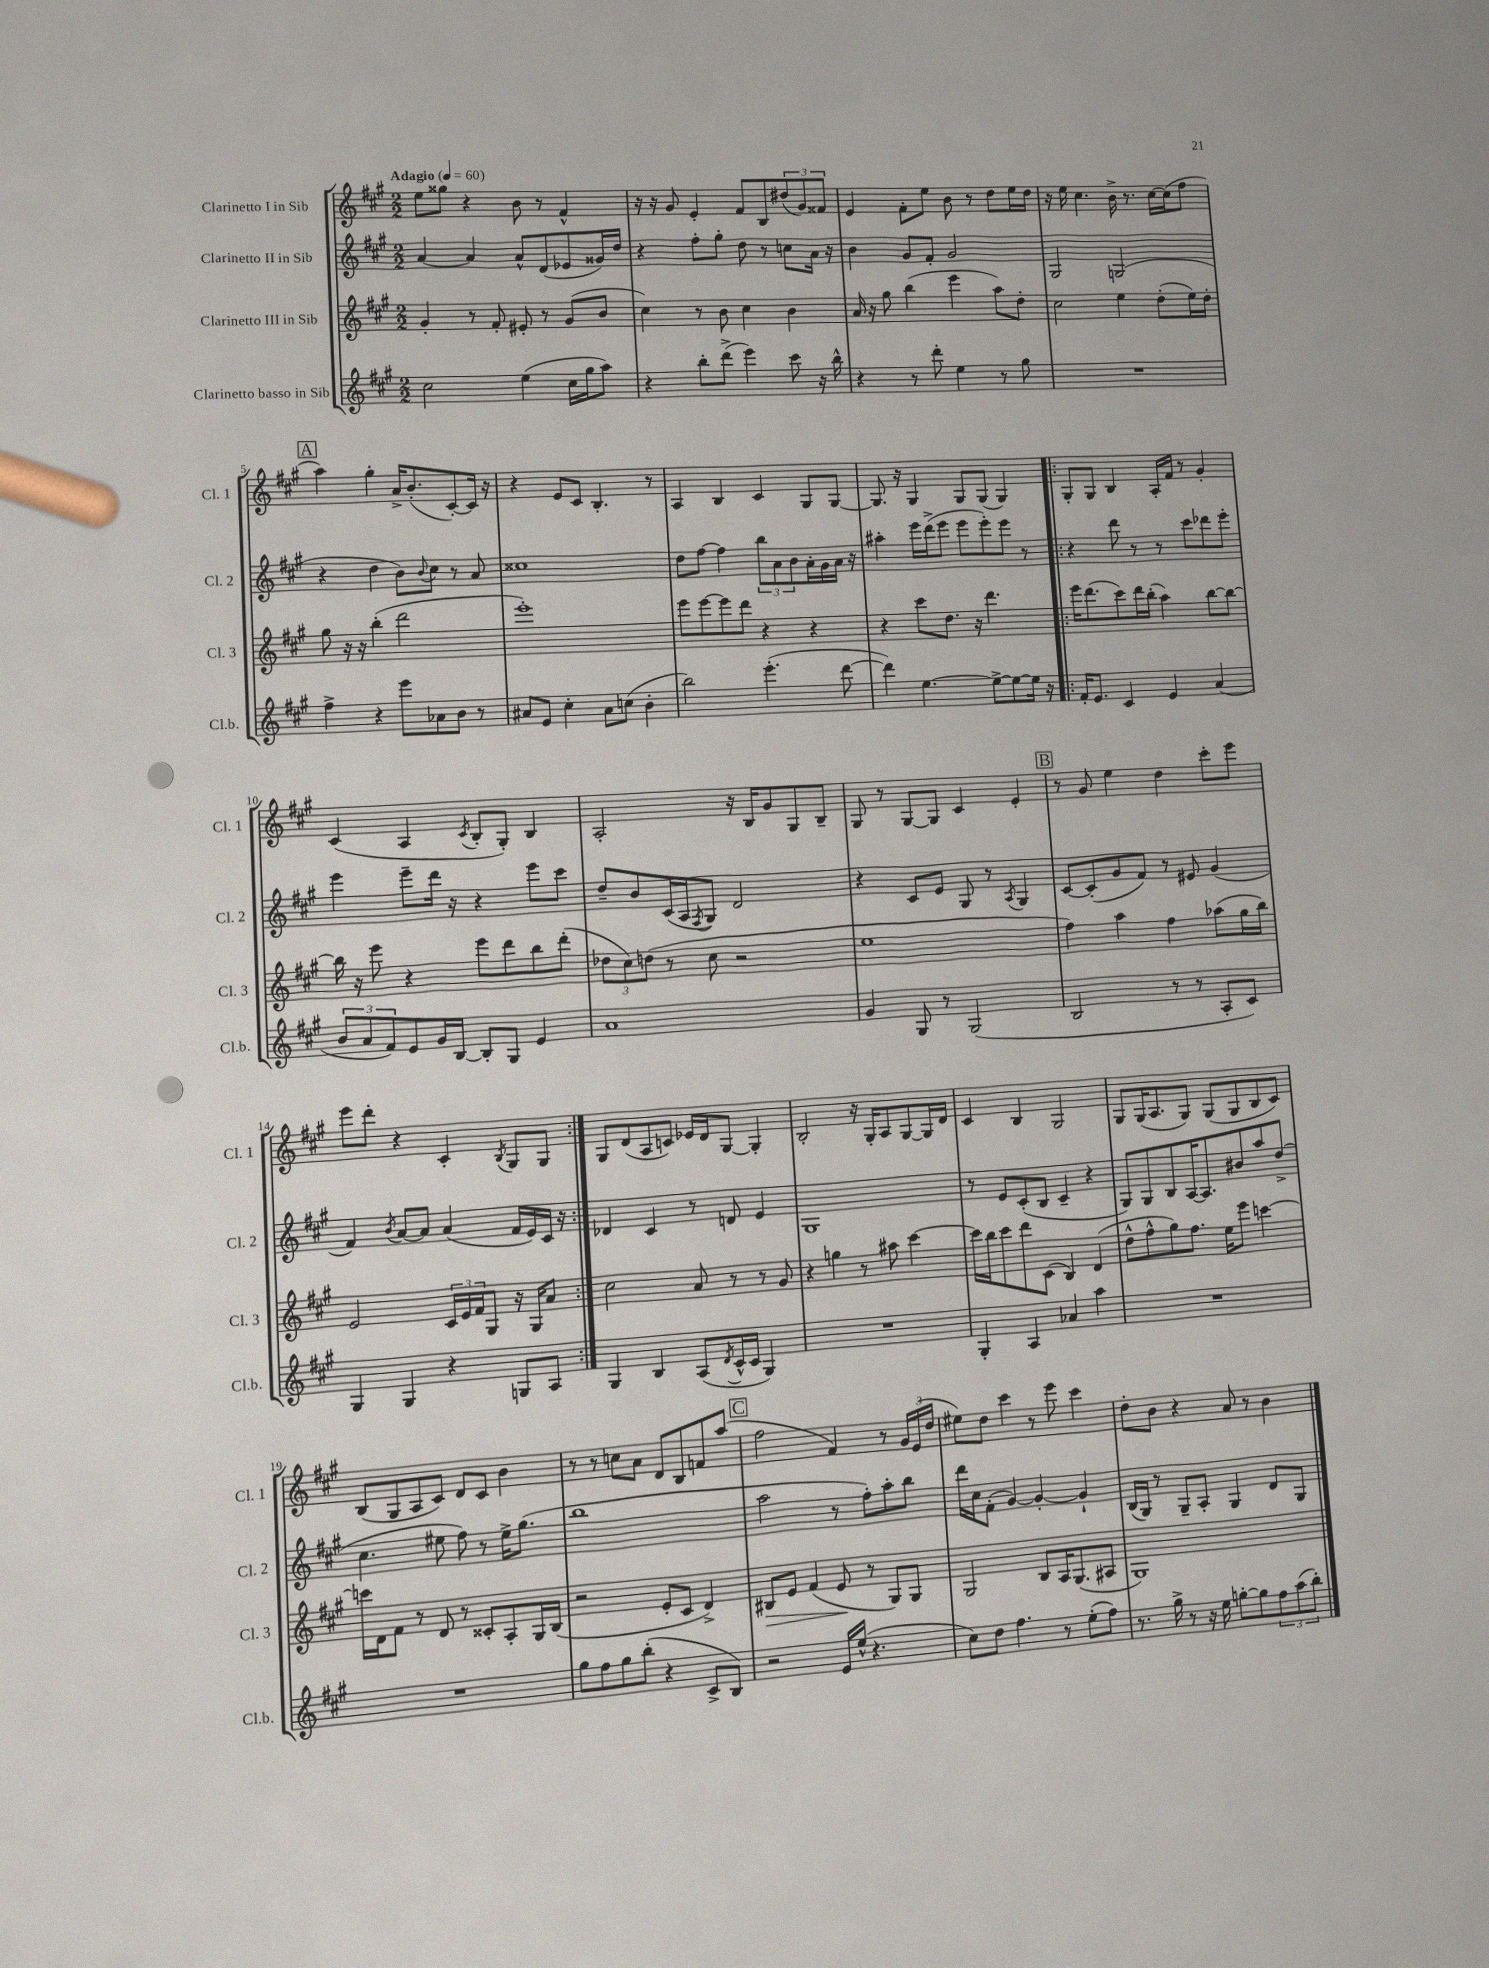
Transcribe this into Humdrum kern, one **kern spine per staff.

**kern	**kern	**kern	**kern
*staff4	*staff3	*staff2	*staff1
*clefG2	*clefG2	*clefG2	*clefG2
*k[f#c#g#]	*k[f#c#g#]	*k[f#c#g#]	*k[f#c#g#]
*M2/2	*M2/2	*M2/2	*M2/2
*MM60	*MM60	*MM60	*MM60
2cc#\	4g#'/	[4a/	8ee\L
.	.	.	8gg##\J
.	8r	4a/]	4r
.	8f#'/	.	.
(4ee\	8e#'/	8a^^/L	8b\
.	8r	(8d/	8r
16cc#\LL	(8g#/L	8e-/	4f#^^/
16gg#\J	.	.	.
8aa\J)	8b/J	16g##/L)	.
.	.	16dd/JJ	.
=	=	=	=
4r	4cc#\)	4r	16r
.	.	.	16r
.	.	.	8g#/
8bb'\L	8r	8ff#'\L	4e'/
(8ddd^\J	8b\	8gg#'\J	.
4eee\)	4cc#\	8dd\	8f#/L
.	.	8r	8B/
8ccc#\	4b\	8cc\L	(12dd#/
.	.	.	12g#/)
16r	.	16a\Jk	.
.	.	.	12f##/J
16bb^^\	.	16r	.
=	=	=	=
4r	16a/	4b\	4e/
.	16r	.	.
.	8gg#\	.	.
8r	(4bb\	8g#/L	8f#'\L
8ddd'\	.	8f#'/J	8ee\J
4ee\	4eee\	2g#/	8b\
.	.	.	8r
8r	8aa\L)	.	8dd\L
8gg#\	8dd'\J	.	16ee\L
.	.	.	16dd\JJ
=	=	=	=
1r	2cc#\	2G#/	16r
.	.	.	16ee\
.	.	.	4.cc#\
.	4ee\	(2G/	16b^\
.	.	.	8.r
.	(8dd'\L	.	[16cc#\LL
.	.	.	(16cc#\]J
.	16ee\L)	.	8ff#\J
.	16dd'\JJ	.	.
=	=	=	=
4ff#^\	8gg#\	4r	4aa\)
.	16r	.	.
.	16r	.	.
4r	(4bb'\	4dd\	4gg#'\
8eee\L	2ddd\	8b\L)	16a^/LK
.	.	.	(8.b'/
.	.	8qqb/	.
8a-\	.	8cc#\J	.
8b\J	.	8r	[8c#'/)
8r	.	8a/	16c#/]Jk
.	.	.	16r
=	=	=	=
8a#/L	1eee')	1cc##	4r
8e/J	.	.	.
4cc#'\	.	.	8e/L
.	.	.	8c#/J
8a#\L	.	.	4.B'/
(8cc\J	.	.	.
4b'\	.	.	.
.	.	.	8r
=	=	=	=
2bb\)	8eee\L	8dd\L	4A/
.	[8eee\	[8ff#\J	.
.	8eee\]	4ff#\]	4B/
.	8ddd\J	.	.
(4.eee'\	4r	12bb\L	4c#/
.	.	12a\	.
.	.	12b\	.
.	4r	16a'\L	8G#/L
.	.	16g#\	.
[8ddd\	.	16a\JJ	[8G#/J
.	.	16r	.
=	=	=	=
4ddd\])	4r	4aa#'\	8.G#/]
.	.	.	16r
[4.ee\	8ccc#\L	16eee\LL	4G#/
.	.	(16ddd^\J	.
.	8.dd\J	8eee\J	.
.	.	8eee\L	8G#/L
.	16r	.	.
8ee^\_L	4.ddd\	8eee'\)	(8G#/J
8ee\_	.	8eee\J	4G#/)
16ee\]Jk	.	8r	.
16r	.	.	.
=!|:	=!|:	=!|:	=!|:
16f#'/LK	16eee\LK	4r	8G#'/L
8.e/J	(8.ddd\	.	.
.	.	.	8G#/J
4c#/	8ccc#\)	8ddd\	4B/
.	16ddd\L	8r	.
.	(16bb'\JJ	.	.
4e/	4aa\)	8r	16A'/LL
.	.	.	16f#/JJ
.	.	8ccc#\L	8r
(4a/	[8bb\L	8ddd-\	4g#'/
.	8bb\_J	8eee'\J	.
=	=	=	=
12b/L	16bb\]	4eee\	(4c#/
.	16r	.	.
12a/	.	.	.
.	8eee\	.	.
12f#/)	.	.	.
8e/	4r	8eee~\L	4A/
16g#/L	.	16ddd\Jk	.
[16B/JJ	.	16r	.
.	.	.	8qc#/
8B'/]L	8eee\L	4r	8B'/L
8G#/J	8ddd\	.	8G#'/J)
4e/	8bb\	8eee\L	4B/
.	(8ddd'\J	8ccc#\J	.
=	=	=	=
1a	12dd-\L	8dd~/L	2A'/
.	12cc#\)	.	.
.	.	8b/	.
.	(12dd\J	.	.
.	8r	(16c#/L	.
.	.	16A/J	.
.	.	8qF#/	.
.	8cc#\	8G#/J)	.
.	2r	2d/	16r
.	.	.	16B/LK
.	.	.	8g#/
.	.	.	8G#/
.	.	.	8B~/J
=	=	=	=
4g#/	1ee	4r	8G#/
.	.	.	8r
8G#/	.	8c#/L	[8G#/L
8r	.	8e/J	8G#/]J
(2G#/	.	8G#/	4c#/
.	.	8r	.
.	.	8qA/	.
.	.	4G#/	4e'/
=	=	=	=
2B/	4ff#\)	[8c#/L	8r
.	.	(8c#'/]	8g#/
.	4aa\	8g#/	4ee\
.	.	8f#/J)	.
8r	4ff#\	8r	4dd\
8r	.	8e#/	.
8A'/L	(8aa-\L	(4g#/	8ccc#'\L
8c#/J)	16gg#\L	.	8eee\J
.	16bb\JJ)	.	.
=	=	=	=
4G#/	2e/	4f#/)	8eee\L
.	.	.	8ddd'\J
.	.	8qb/	.
4G#/	.	[8a/L	4r
.	.	8a/]J	.
4r	24c#/LL	(4a/	4c#'/
.	24e/	.	.
.	24f#/J	.	.
.	8G#/J	.	.
.	.	.	8qB/
8G/L	16r	16f#/LL	8G#/L
.	16G#/LK	16e/)	.
8A/J	8a/J	16c#/JJ	8G#/J
.	.	16r	.
=:|!	=:|!	=:|!	=:|!
4G#/	2cc#\	4d-/	8G#/L
.	.	.	(8d/
4B/	.	4c#/	8A/
.	.	.	8c/J)
(8A/L	8a/	8r	16e-/LL
.	.	.	16d/J
8qd/	.	.	.
16c#^^/L	8r	8d/	[8G#/J
16c#/JJ	.	.	.
4G#/)	8r	4e/	4G#'/]
.	8g#/	.	.
=	=	=	=
1r	4r	1G#	2B'/
.	4gg\	.	.
.	8r	.	16r
.	.	.	16G#'/LK
.	8aa#\	.	8A/
.	[4ccc#\	.	[8G#/
.	.	.	16G#/]L
.	.	.	16d/JJ
=	=	=	=
4G#'/	16ccc#\]LL	8r	4c#/
.	16bb\J	.	.
.	8ccc#\	8e/L	.
4A/	8ddd\	(8c#'/	4B/
.	(8c#\J	8B/J	.
4a-/	4B/)	4c#~/	2G#/
4aa\	(4d/	4r	.
=	=	=	=
1r	8dd^^\L	8G#/L)	8G#/L
.	8ff#^^\	8G#/	(16G#/K
.	.	.	8.A/
.	8gg#\)	8B/	.
.	8.ff#\J	[16A/K	8G#/J)
.	.	8.A/]	.
.	.	.	(8G#/L
.	16ee\LK	.	.
.	8eee\J	8b#/	8G#/
.	[4ccc\	8aa/	8B/
.	.	(8dd^/J	8c#/J)
=	=	=	=
1r	16ccc\]LL	4.cc#\	(8B/L
.	16d\J	.	.
.	8f#\J	.	8G#/
.	8r	.	8A/
.	8d/	8ee#\	8c#/J)
.	8r	8ff#\)	8d/L
.	8c##'/L	8r	8c#/J
.	8A'/	16ee#^\LK	4b\
.	.	(8.gg#\J	.
.	16G#/L	.	.
.	(16B/JJ	.	.
=	=	=	=
8gg#\L	2r	1bb	8r
8ff#\	.	.	8r
8gg#\	.	.	8cc\L
(8bb'\J	.	.	8a\J
4r	8e'/L	.	8d/L
.	8c#/J	.	8B/
8c#^/L	4d^/)	.	8f/
8B/J)	.	.	(8aa/J
=	=	=	=
2r	8B#/L	2aa\	2ff#\
.	8e/J	.	.
.	(4f#/	.	.
16e/LL	8e/	8r	4f#/)
(16ee^^/JJ	.	.	.
4.r	8r	8ff#'\L)	.
.	8G#/L)	8aa'\	8r
.	8G#/J	8bb\J	24g#/LL
.	.	.	(24e/
.	.	.	24dd/JJ
=	=	=	=
8cc#\L)	2G#/	16ddd\LL	8ee#\L)
.	.	16cc#\J	.
8dd\J	.	(8f#'\J	8dd\J
4.ff#\	.	[4g#/)	4ccc#\
.	8B/L	4g#'/_	8r
8r	16A/K	.	8eee\
.	(8.G#/	.	.
(8ee'\L	.	4g#`/]	4ccc#\
8ff#\J)	8A#/J	.	.
=	=	=	=
8.r	1G#)	(16B/LL	8dd'\L
.	.	16G#/JJ)	.
.	.	8r	8b\J
16gg#^\	.	.	.
8r	.	8G#~/L	4r
16r	.	8A'/J	.
16ee\	.	.	.
[8gg'\L	.	4G#/	8a/
8gg\]	.	.	8r
12ff#\	.	8d/L	4b\
(12aa\	.	.	.
.	.	8G#/J	.
12bb'\J)	.	.	.
==	==	==	==
*-	*-	*-	*-
